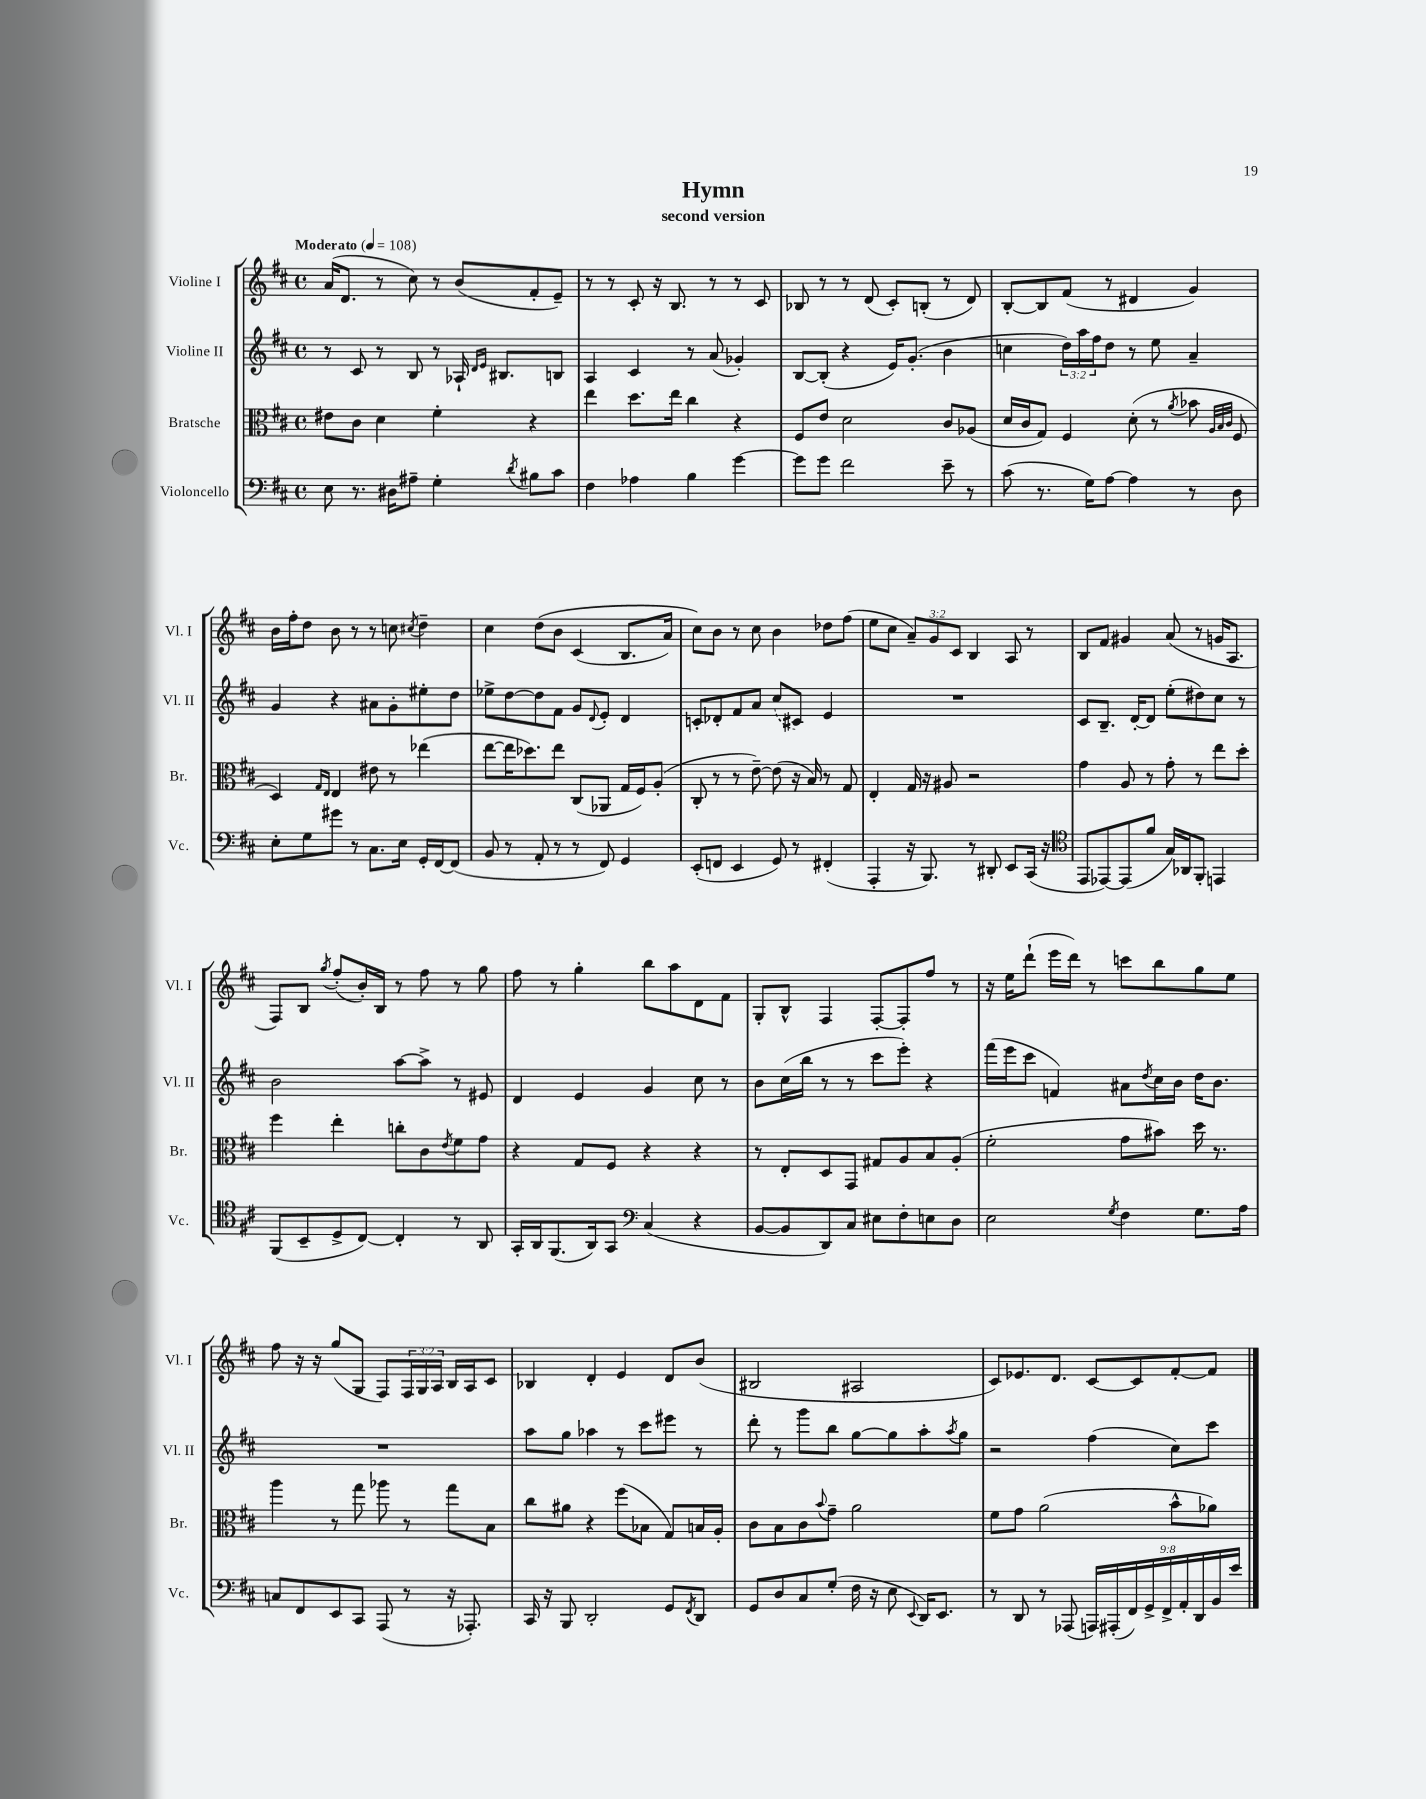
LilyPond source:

\header { title = "Hymn" subtitle = "second version" }
<<
\new StaffGroup <<
\new Staff = "s0" \with { instrumentName = "Violine I" shortInstrumentName = "Vl. I" } {
    \clef treble \key d \major \defaultTimeSignature \time 4/4 \override Staff.TupletNumber.text = #tuplet-number::calc-fraction-text \tempo "Moderato" 4 = 108
    a'16( d'8. r8 cis''8) r8 b'8( fis'8-. e'8--) |
    r8 r8 cis'8-. r16 b8. r8 r8 cis'8 |
    bes8 r8 r8 d'8( cis'8-.) b8-.( r8 d'8) |
    b8~-. b8 fis'8( r8 dis'4 g'4) |
    b'16 fis''16-. d''8 b'8 r8 r8 c''8 \acciaccatura { cis''8 } d''4-- |
    cis''4 d''8\( b'8 cis'4( b8. a'16) |
    cis''8\) b'8 r8 cis''8 b'4 des''8 fis''8( |
    e''8 cis''8 \tuplet 3/2 { a'8--) g'8 cis'8 } b4 a8 r8 |
    b8 fis'8 gis'4 a'8( r8 g'16 a8. |
    fis8) b8 \acciaccatura { g''8 } fis''8-.( b'16-.) b16 r8 fis''8 r8 g''8 |
    fis''8 r8 g''4-. b''8 a''8 d'8 fis'8 |
    g8-. b8-^ fis4 fis8~-. fis8-. fis''8 r8 |
    r16 e''16 d'''8-!( e'''16 d'''16) r8 c'''8 b''8 g''8 e''8 |
    fis''8 r16 r16 g''8( g8 fis8) \tuplet 3/2 { fis16 g16 a16 } b16 a16 cis'8 |
    bes4 d'4-. e'4 d'8 b'8( |
    bis2 ais2 |
    cis'8) ees'8. d'8. cis'8~ cis'8 fis'8~-. fis'8 \bar "|." |
}
\new Staff = "s1" \with { instrumentName = "Violine II" shortInstrumentName = "Vl. II" } {
    \clef treble \key d \major \defaultTimeSignature \time 4/4 \override Staff.TupletNumber.text = #tuplet-number::calc-fraction-text
    r8 cis'8 r8 b8 r8 aes16-! \grace { d'16 e'16 } bis8. b8 |
    a4 cis'4 r8 a'8( ges'4-.) |
    b8~ b8-.( r4 e'16) g'8.-.( b'4 |
    c''4 \tuplet 3/2 { d''16) a''16 fis''16 } d''8 r8 e''8 a'4-- |
    g'4 r4 ais'8 g'8-. eis''8-. d''8 |
    ees''8-> d''8~ d''8 fis'8 g'8 \appoggiatura { d'8 } e'8-. d'4 |
    c'8-. des'8-. fis'8 a'8 \once \slurDashed cis''8( cis'8) e'4 |
    R1 |
    cis'8 b8.-- d'16~-. d'8 e''8-.( dis''8) cis''8 r8 |
    b'2 a''8~ a''8-> r8 eis'8 |
    d'4 e'4 g'4 cis''8 r8 |
    b'8 cis''16( b''16 r8 r8 cis'''8 e'''8-.) r4 |
    fis'''16( e'''16 cis'''8 f'4) ais'8 \acciaccatura { d''8 } cis''16 b'16 d''16 b'8. |
    R1 |
    a''8 g''8 aes''4 r8 cis'''8 eis'''8 r8 |
    d'''8-. r8 g'''8 b''8 g''8~ g''8 a''8-. \acciaccatura { a''8 } g''8 |
    r2 fis''4( cis''8) cis'''8 \bar "|." |
}
\new Staff = "s2" \with { instrumentName = "Bratsche" shortInstrumentName = "Br." } {
    \clef alto \key d \major \defaultTimeSignature \time 4/4
    eis'8 cis'8 d'4 fis'4-. r4 |
    e''4 d''8. e''16 cis''4 r4 |
    fis8 e'8 d'2 cis'8 aes8( |
    d'16 cis'16 g8) fis4 d'8-.( r8 \acciaccatura { a'8 } bes'8 \grace { a32 b32 cis'32 } fis8 |
    d4) \grace { g16 e16 } e4 eis'8 r8 ees''4( |
    e''8~ e''16 des''8.) e''8 cis8( aes,8 g16 fis16) a8-.( |
    cis8-. r8 r8 e'8~--) e'8( r16 b16) r8 g8 |
    e4-. g16 r16 ais8 r2 |
    g'4 a8 r8 g'8-. r8 e''8 d''8-. |
    fis''4 e''4-. c''8-. cis'8 \acciaccatura { e'8 } fis'8 g'8 |
    r4 g8 fis8 r4 r4 |
    r8 e8-. d8 g,8 gis8 a8 b8 a8-.( |
    fis'2-. g'8 bis'8) d''16 r8. |
    a''4 r8 g''8 aes''8 r8 g''8 b8 |
    cis''8 ais'8 r4 fis''8( bes8 g8) b16 a16-. |
    cis'8 b8 cis'8 \appoggiatura { b'8 } g'8-- a'2 |
    fis'8 g'8 a'2( b'8-^ aes'8) \bar "|." |
}
\new Staff = "s3" \with { instrumentName = "Violoncello" shortInstrumentName = "Vc." } {
    \clef bass \key d \major \defaultTimeSignature \time 4/4 \override Staff.TupletNumber.text = #tuplet-number::calc-fraction-text
    e8 r8. dis16 ais8-- g4-. \acciaccatura { d'8 } bis8 cis'8 |
    fis4 aes4 b4 g'4~ |
    g'8 g'8 fis'2 e'8-- r8 |
    cis'8( r8. g16) a8~ a4 r8 d8 |
    e8-. g8 gis'8 r8 cis8. e16 g,16-. fis,16~ fis,8( |
    b,8 r8 a,8-. r8 r8 fis,8) g,4 |
    e,8-.( f,8 e,4 g,8) r8 fis,4-.( |
    a,,4-. r16 b,,8.) r8 dis,8-. e,8 cis,16( r16 |
    \clef tenor e,8 ees,8~) ees,8( fis'8 g16) aes,16 fis,8-. e,4 |
    fis,8( b,8-- d8-> cis8~) cis4-. r8 a,8 |
    g,16-. a,16 fis,8.( a,16) g,8 \clef bass cis4( r4 |
    b,8~ b,8 d,8) cis8 eis8 fis8-. e8 d8 |
    e2 \acciaccatura { g8 } fis4 g8. a16 |
    c8 fis,8 e,8 cis,8 a,,8( r8 r16 aes,,8.-.) |
    cis,16 r16 b,,8 d,2-. g,8 \acciaccatura { fis,8 } d,8 |
    g,8 d8 cis8 g8-.( fis16 r16 e8 \appoggiatura { e,8 } d,16) e,8. |
    r8 d,8 r8 aes,,8( \tuplet 9/8 { a,,16) ais,,16-.( fis,16) g,16-> fis,16-> a,16-. d,16 b,16 e'16 } \bar "|." |
}
>>
>>
\layout { \context { \Score \remove "Bar_number_engraver" } }
